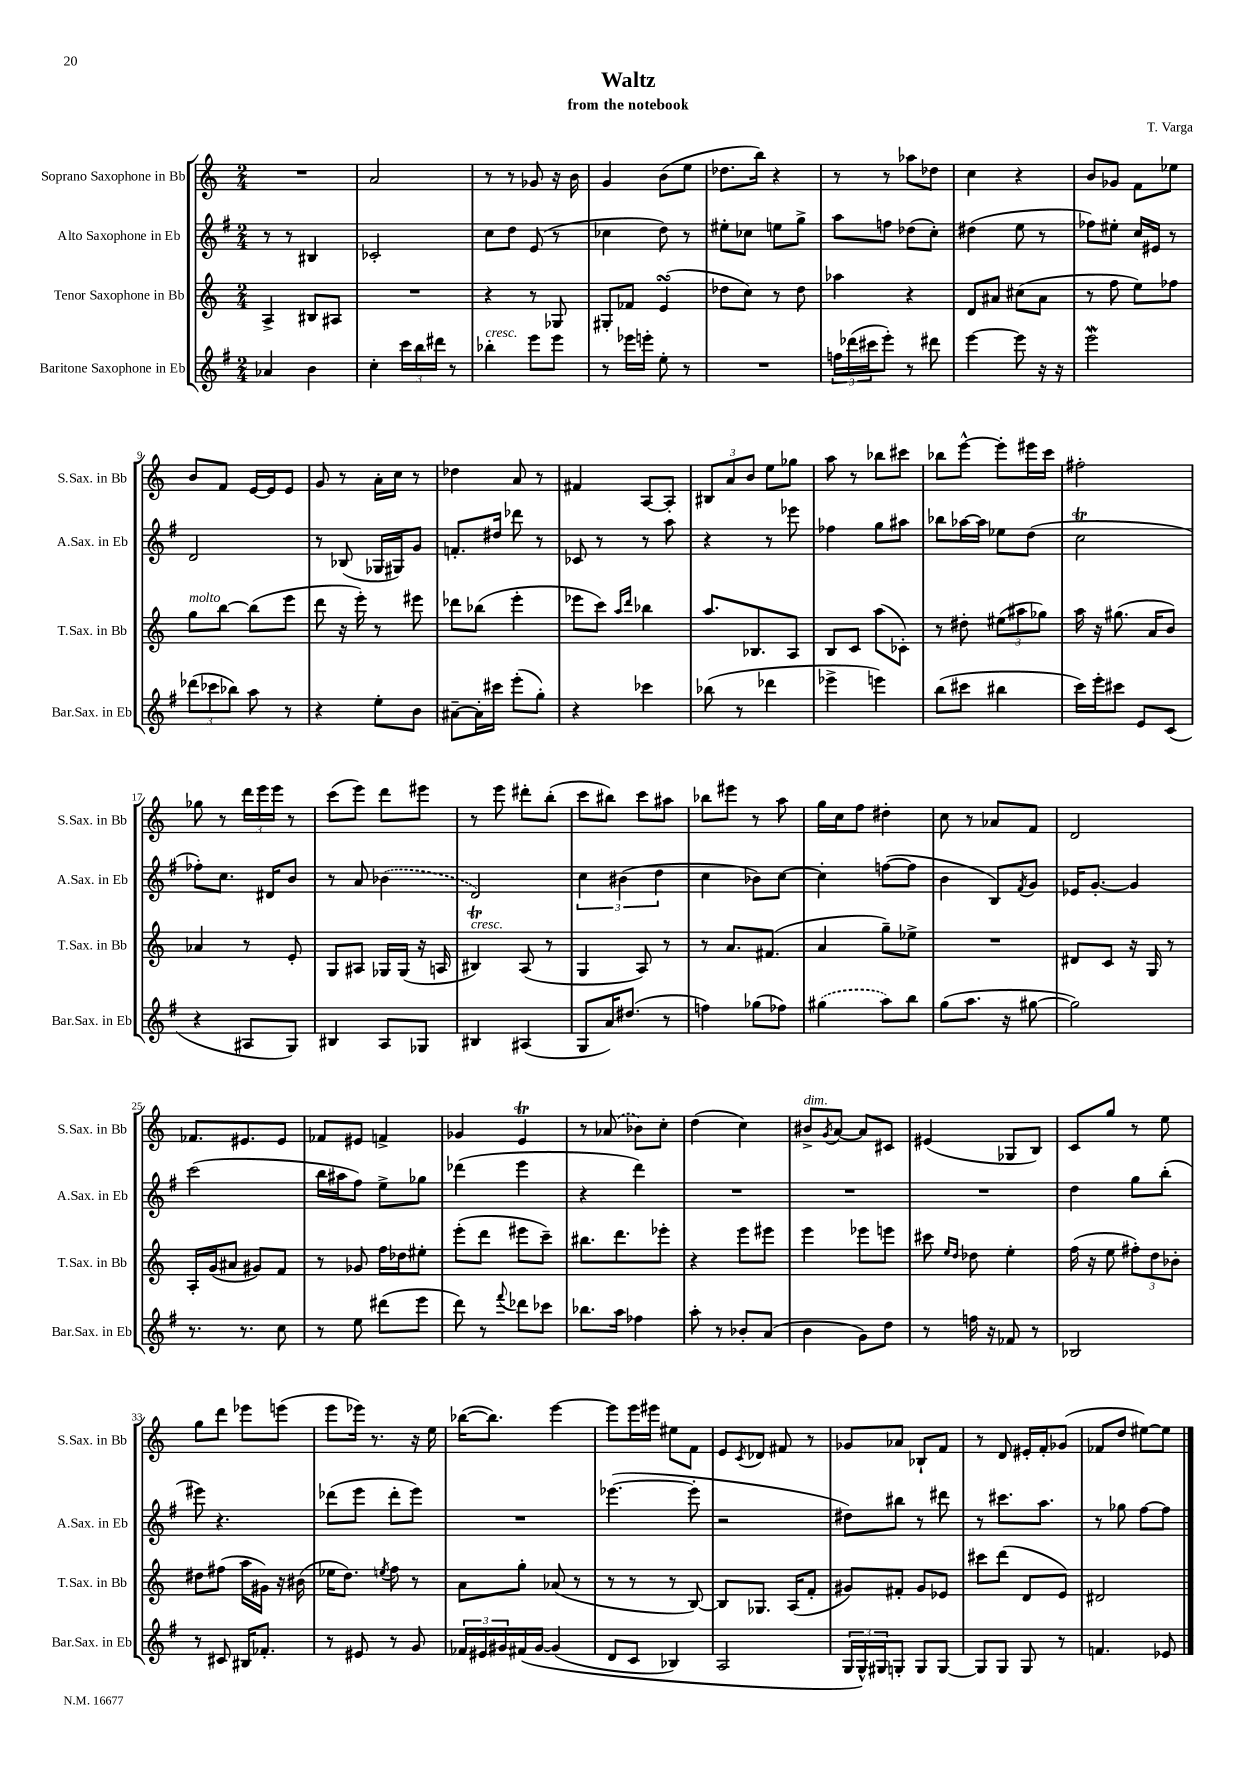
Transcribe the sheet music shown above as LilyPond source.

\header { title = "Waltz" composer = "T. Varga" subtitle = "from the notebook" }
<<
\new StaffGroup <<
\new Staff = "s0" \with { instrumentName = "Soprano Saxophone in Bb" shortInstrumentName = "S.Sax. in Bb" } {
    \clef treble \key c \major \numericTimeSignature \time 2/4
    R2 |
    a'2 |
    r8 r8 ges'8 r16 b'16 |
    g'4 b'8( e''8 |
    des''8. b''16) r4 |
    r8 r8 aes''8 des''8 |
    c''4 r4 |
    b'8 ges'8 f'8 ees''8 |
    b'8 f'8 e'16~ e'16 e'8 |
    g'8 r8 a'16-. c''16 r8 |
    des''4 a'8 r8 |
    fis'4 a8~ a8-. |
    \tuplet 3/2 { bis8 a'8 b'8 } e''8 ges''8 |
    a''8 r8 bes''8 cis'''8 |
    bes''8 e'''8~-^ e'''8-. eis'''16 c'''16 |
    fis''2-. |
    ges''8 r8 \tuplet 3/2 { d'''16 e'''16 e'''16 } r8 |
    c'''8( e'''8) d'''8 eis'''8 |
    r8 e'''8 dis'''8-. b''8-.( |
    c'''8 bis''8) c'''8 ais''8 |
    bes''8 eis'''8 r8 a''8 |
    g''16 c''16 f''8 dis''4-. |
    c''8 r8 aes'8 f'8 |
    d'2 |
    fes'8. eis'8. eis'8 |
    fes'8 eis'8 f'4-> |
    ges'4 e'4\trill |
    r8 \once \slurDashed aes'8( bes'8) c''8-. |
    d''4( c''4) |
    bis'8->^\markup { \italic "dim." } \acciaccatura { g'8 } a'8~ a'8 cis'8 |
    eis'4( ges8 b8) |
    c'8 g''8 r8 e''8 |
    g''8 d'''8 ees'''8 e'''8( |
    e'''8 ees'''16) r8. r16 e''16 |
    bes''16~( bes''8.) e'''4~ |
    e'''8 e'''16 eis'''16 eis''8 f'8 |
    e'8 \acciaccatura { c'8 } des'8 fis'8 r8 |
    ges'8 aes'8 bes8-! f'8 |
    r8 d'8 eis'16-. f'16-. ges'8( |
    fes'8 d''8 eis''8~) eis''8 \bar "|." |
}
\new Staff = "s1" \with { instrumentName = "Alto Saxophone in Eb" shortInstrumentName = "A.Sax. in Eb" } {
    \clef treble \key g \major \numericTimeSignature \time 2/4
    r8 r8 bis4 |
    ces'2-. |
    c''8 d''8 e'8( r8 |
    ces''4 d''8) r8 |
    eis''8-. ces''8 e''8 g''8-> |
    a''8 f''8 des''8( c''8-.) |
    dis''4( e''8 r8 |
    fes''8) eis''8-. c''16 eis'16 r8 |
    d'2 |
    r8 bes8( ges16 gis16) g'8 |
    f'8.-. dis''16 des'''8 r8 |
    ces'8 r8 r8 a''8 |
    r4 r8 ees'''8 |
    fes''4 g''8 ais''8 |
    bes''8 aes''16~ aes''16 ees''8 d''8( |
    c''2\trill |
    fes''8-.) c''8. dis'16 b'8 |
    r8 a'8 \once \slurDashed bes'4( |
    d'2) |
    \tuplet 3/2 { c''4 bis'4( d''4 } |
    c''4 bes'8) c''8~ |
    c''4-. f''8~( f''8 |
    b'4 b8) \acciaccatura { fis'8 } g'8 |
    ees'16 g'8.~-. g'4 |
    c'''2( |
    b''16 ais''16 fis''8) e''8-> ges''8 |
    des'''4( e'''4 |
    r4 d'''4) |
    R2 |
    R2 |
    R2 |
    d''4 g''8 b''8-.( |
    eis'''8) r4. |
    des'''8( e'''8 des'''8-. e'''8) |
    R2 |
    ees'''4.~( ees'''8-. |
    r2 |
    dis''8) bis''8 r8 dis'''8 |
    r8 cis'''8. a''8. |
    r8 ges''8 fis''8~ fis''8 \bar "|." |
}
\new Staff = "s2" \with { instrumentName = "Tenor Saxophone in Bb" shortInstrumentName = "T.Sax. in Bb" } {
    \clef treble \key c \major \numericTimeSignature \time 2/4
    a4-> bis8 ais8 |
    R2 |
    r4 r8 ges8 |
    gis8-. fes'8 e'4\turn( |
    des''8 c''8) r8 des''8 |
    aes''4 r4 |
    d'8 ais'8 cis''8( ais'8 |
    r8 f''8 e''8) fes''8 |
    g''8^\markup { \italic "molto" } b''8~ b''8( e'''8 |
    d'''8 r16 e'''16-.) r8 eis'''8 |
    des'''8 bes''8( e'''4-. |
    ees'''8 c'''8) \grace { a''16 d'''16 } bes''4 |
    a''8. bes8. a8 |
    b8 c'8 a''8( ces'8-.) |
    r8 dis''8-. \tuplet 3/2 { eis''8( ais''8 ges''8) } |
    a''16 r16 gis''8.( a'16 b'8) |
    aes'4 r8 e'8-. |
    g8 ais8 ges16 ges16( r16 a16 |
    bis4\trill^\markup { \italic "cresc." }) a8( r8 |
    g4 a8) r8 |
    r8 a'8. fis'8.( |
    a'4 g''8--) ees''8-> |
    R2 |
    dis'8 c'8 r16 g16 r8 |
    a16-. g'16( ais'8 gis'8) f'8 |
    r8 ges'8 f''16 des''16 eis''8-. |
    e'''8-.( d'''8 eis'''8 c'''8--) |
    bis''8. d'''8. ees'''8-. |
    r4 e'''8 eis'''8 |
    e'''4 ees'''8 e'''8 |
    cis'''8 \grace { e''16 d''16 } des''8 e''4-. |
    f''16( r16 e''8 \tuplet 3/2 { fis''8-.) d''8 bes'8-. } |
    dis''8 fis''8( a''16 gis'16) r16 bis'16( |
    ees''16 d''8.) \acciaccatura { e''8 } f''8 r8 |
    a'8 g''8-. aes'8( r8 |
    r8 r8 r8 b8~) |
    b8 ges8. a16( f'8-. |
    gis'8) fis'8-. gis'8 ees'8 |
    cis'''8 d'''8( d'8 e'8) |
    dis'2 \bar "|." |
}
\new Staff = "s3" \with { instrumentName = "Baritone Saxophone in Eb" shortInstrumentName = "Bar.Sax. in Eb" } {
    \clef treble \key g \major \numericTimeSignature \time 2/4
    aes'4 b'4 |
    c''4-. \tuplet 3/2 { c'''16 b''16 dis'''16 } r8 |
    bes''4-.^\markup { \italic "cresc." } e'''8 e'''8 |
    r8 ees'''16 e'''16-. e''8-. r8 |
    R2 |
    \tuplet 3/2 { f''16 des'''16( cis'''16 } e'''8-.) r8 dis'''8 |
    e'''4~ e'''8 r16 r16 |
    e'''2\mordent |
    \tuplet 3/2 { des'''8( ces'''8 bes''8) } a''8 r8 |
    r4 e''8-. b'8 |
    ais'8~-- ais'16-. cis'''16 e'''8-.( g''8-.) |
    r4 ces'''4 |
    bes''8( r8 des'''4 |
    ees'''4-> e'''4) |
    b''8( cis'''8 bis''4 |
    c'''16) e'''16-. cis'''8 e'8 c'8( |
    r4 ais8 g8) |
    bis4 a8 ges8 |
    bis4 ais4( |
    g8 a'16) dis''8.( r8 |
    f''4) ges''8( fes''8) |
    \once \slurDashed gis''4( a''8) b''8 |
    g''8( a''8. r16 gis''8~ |
    gis''2) |
    r8. r8. c''8 |
    r8 e''8 dis'''8( e'''8 |
    d'''8) r8 \appoggiatura { fis'''8 } des'''8 ces'''8 |
    bes''8. a''16 fes''4 |
    a''8-. r8 bes'8-. a'8( |
    b'4 g'8) d''8 |
    r8 f''16 r16 fes'8 r8 |
    bes2 |
    r8 cis'8 bis16 fes'8.-. |
    r8 eis'8 r8 g'8 |
    \tuplet 3/2 { fes'16 eis'16 gis'16 } fis'16\( gis'16~ gis'4( |
    d'8 c'8 bes4) |
    a2 |
    \tuplet 3/2 { g16 g16-^\) gis16 } g8-. g8 g8~ |
    g8 g8 g8 r8 |
    f'4. ees'8 \bar "|." |
}
>>
>>
